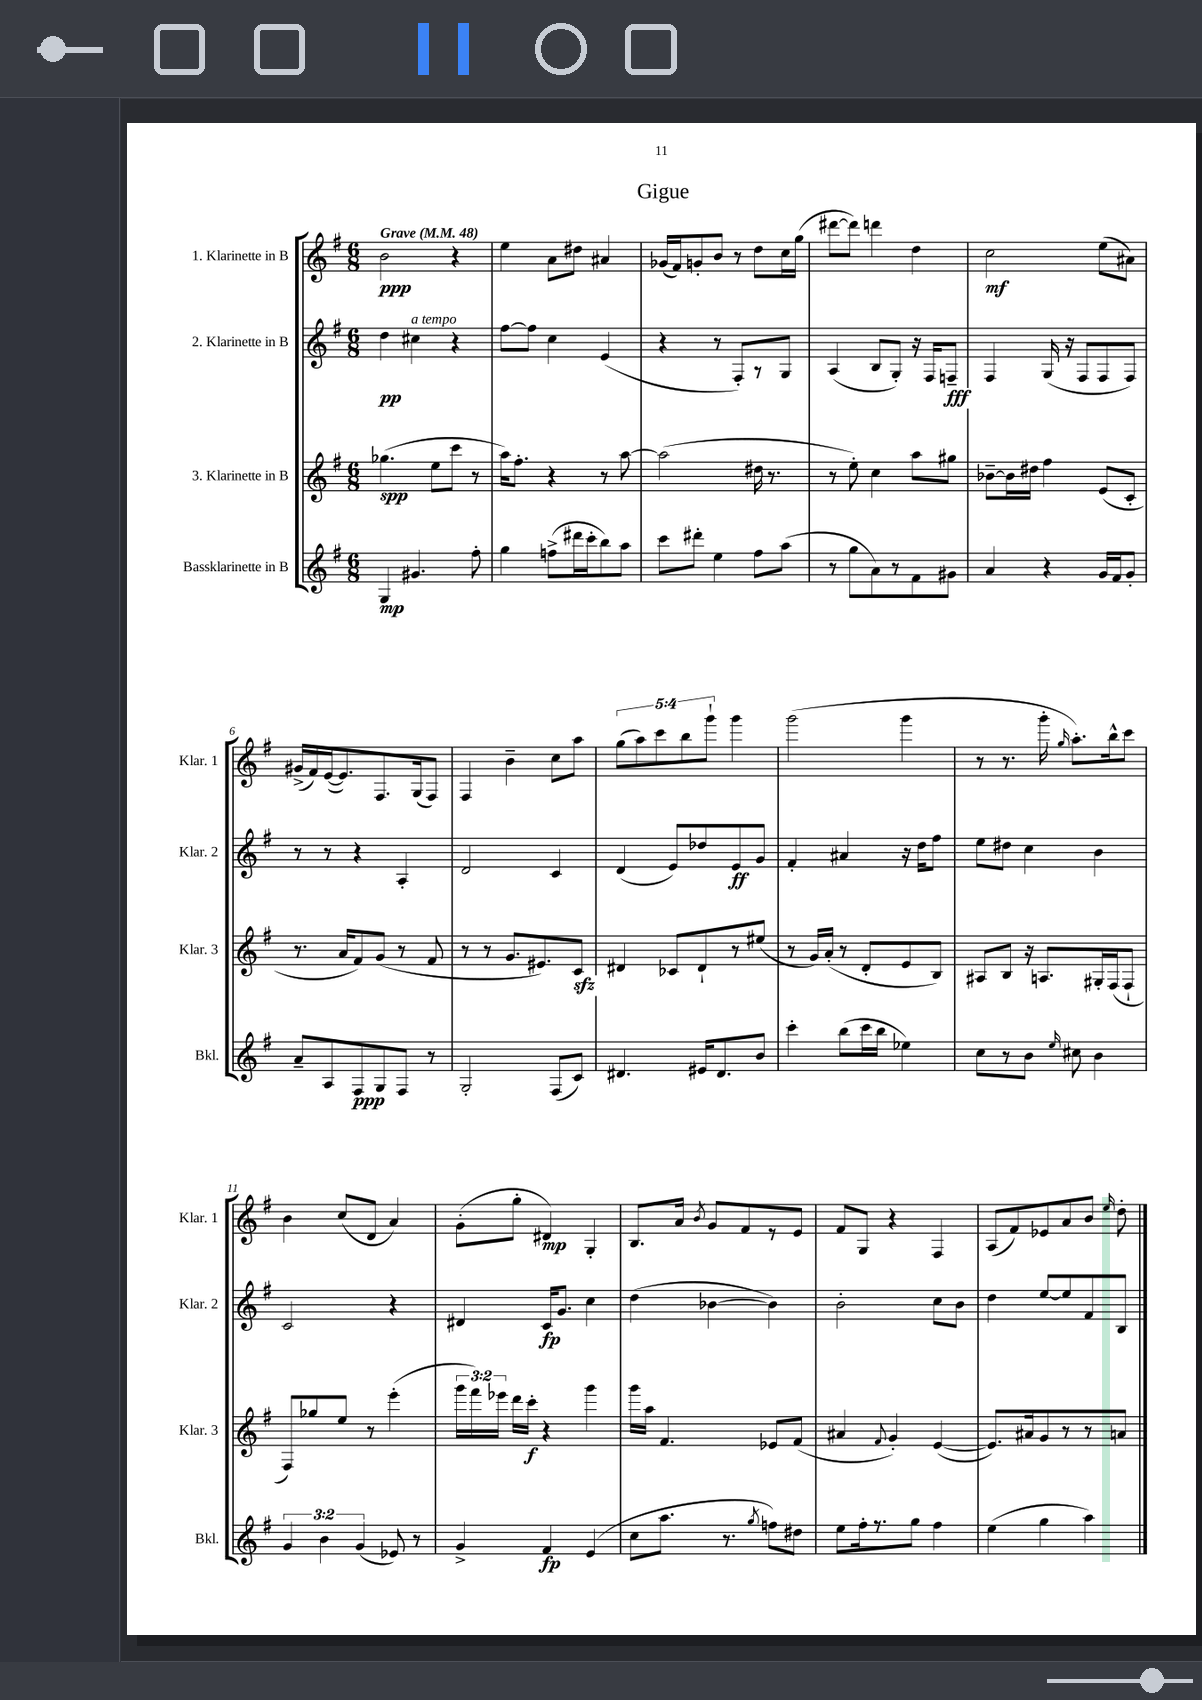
\header { title = "Gigue" }
<<
\new StaffGroup <<
\new Staff = "s0" \with { instrumentName = "1. Klarinette in B" shortInstrumentName = "Klar. 1" } {
    \clef treble \key g \major \numericTimeSignature \time 6/8 \override Staff.TupletNumber.text = #tuplet-number::calc-fraction-text \tempo "Grave" 4 = 48
    \autoBeamOff b'2\ppp r4 |
    e''4 a'8[ dis''8] ais'4 |
    ges'16[( fis'16) g'8-. b'8] r8 d''8[ c''16 g''16]( |
    dis'''8[~ dis'''8]) d'''4 d''4 |
    c''2\mf e''8[( ais'8]) |
    gis'16[->( fis'16) e'16~( e'8.) fis8. g16( fis8]) |
    fis4 b'4-- c''8[ a''8] |
    \tuplet 5/4 { g''8[( a''8) c'''8 b''8 g'''8]-! } g'''4 |
    g'''2( g'''4 |
    r8 r8. g'''16-. \grace { g''16 } a''8.[-.) b''16-^ c'''8] |
    b'4 c''8[( d'8] a'4) |
    g'8[-.( g''8]-. dis'4\mp) g4-. |
    b8.[ a'16] \acciaccatura { b'8 } g'8[ fis'8 r8 e'8] |
    fis'8[ g8] r4 fis4 |
    a8[( fis'8) ees'8 a'8 b'8] \grace { e''16 } d''8-. \bar "|." |
}
\new Staff = "s1" \with { instrumentName = "2. Klarinette in B" shortInstrumentName = "Klar. 2" } {
    \clef treble \key g \major \numericTimeSignature \time 6/8
    \autoBeamOff d''4\pp cis''4^\markup { \italic "a tempo" } r4 |
    fis''8[~ fis''8] c''4 e'4( |
    r4 r8 fis8[-.) r8 g8] |
    a4( b8[ g8]-.) r16 fis16[ f8]--\fff |
    fis4 g16( r16 fis8[ fis8 fis8]) |
    r8 r8 r4 a4-. |
    d'2 c'4 |
    d'4( e'8[) des''8 e'8\ff g'8] |
    fis'4-. ais'4 r16 d''16[ fis''8] |
    e''8[ dis''8] c''4 b'4 |
    c'2 r4 |
    dis'4 c'16[\fp g'8.] c''4 |
    d''4( bes'4~ bes'4) |
    b'2-. c''8[ b'8] |
    d''4 e''8[~ e''8 fis'8 b8] \bar "|." |
}
\new Staff = "s2" \with { instrumentName = "3. Klarinette in B" shortInstrumentName = "Klar. 3" } {
    \clef treble \key g \major \numericTimeSignature \time 6/8 \override Staff.TupletNumber.text = #tuplet-number::calc-fraction-text
    \autoBeamOff ges''4.\spp( e''8[ c'''8] r8 |
    a''16[) fis''8.]-. r4 r8 a''8~ |
    a''2( dis''16 r8. |
    r8 e''8-.) c''4 a''8[ gis''8] |
    bes'8[~-- bes'16 dis''16] fis''4 e'8[( c'8]-. |
    r8. a'16[ fis'8) g'8]( r8 fis'8 |
    r8 r8 g'8.[ eis'8.) c'8]\sfz |
    dis'4 ces'8[ dis'8-! r8 eis''8]( |
    r8 g'16[) a'16]-.( r8 d'8[-. e'8 b8]) |
    ais8[ b8] r16 a8.[ gis16-. fis16( fis8]-! |
    fis8[) ges''8 e''8] r8 e'''4-.( |
    \tuplet 3/2 { g'''16[ fis'''16) ees'''16] } d'''16[ c'''16]-.\f r4 g'''4 |
    g'''16[ a''16] fis'4. ees'8[ fis'8]( |
    ais'4 \appoggiatura { fis'8 } g'4-.) e'4~( |
    e'8.[) ais'16 g'8 r8 r8 a'8] \bar "|." |
}
\new Staff = "s3" \with { instrumentName = "Bassklarinette in B" shortInstrumentName = "Bkl." } {
    \clef treble \key g \major \numericTimeSignature \time 6/8 \override Staff.TupletNumber.text = #tuplet-number::calc-fraction-text
    \autoBeamOff g4\mp gis'4. fis''8-. |
    g''4 f''8[->( dis'''16 c'''16-. b''8) a''8] |
    c'''8[ dis'''8]-. e''4 fis''8[ a''8]( |
    r8 g''8[ a'8) r8 fis'8 gis'8] |
    a'4 r4 g'16[ fis'16 g'8]-. |
    a'8[-- a8 fis8\ppp g8 fis8] r8 |
    g2-. fis8[( c'8]) |
    dis'4. eis'16[ dis'8. b'8] |
    c'''4-. b''8[( c'''16 b''16] ees''4) |
    c''8[ r8 b'8] \grace { e''16 } cis''8 b'4 |
    \tuplet 3/2 { g'4 b'4 g'4( } ees'8) r8 |
    g'4-> fis'4\fp e'4( |
    c''8[ a''8.] r8. \acciaccatura { g''8 } f''8[) dis''8] |
    e''8[ fis''16-. r8. g''8] fis''4 |
    e''4( g''4 a''4) \bar "|." |
}
>>
>>
